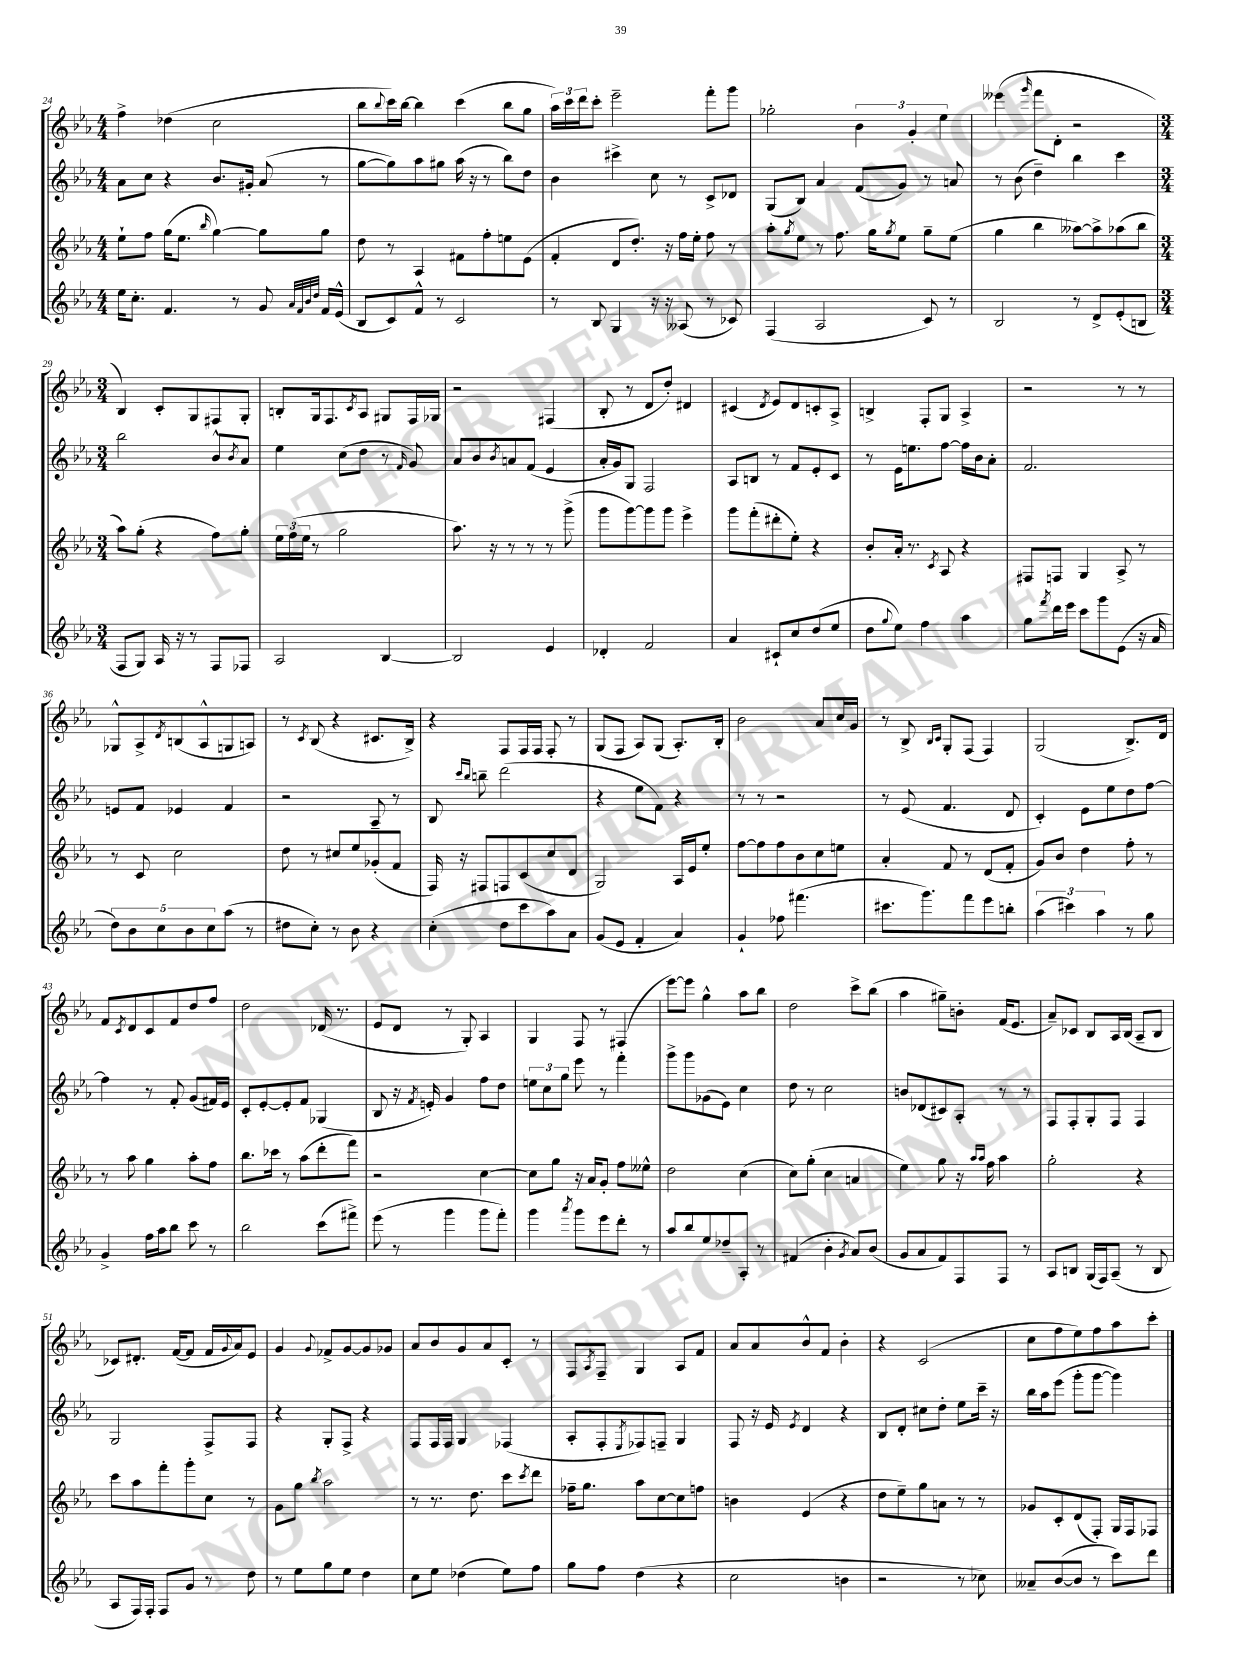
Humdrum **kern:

**kern	**kern	**kern	**kern
*staff4	*staff3	*staff2	*staff1
*clefG2	*clefG2	*clefG2	*clefG2
*k[b-e-a-]	*k[b-e-a-]	*k[b-e-a-]	*k[b-e-a-]
*M4/4	*M4/4	*M4/4	*M4/4
16ee-	8ee-`	8a-	4ff^
8.cc'	.	.	.
.	8ff	8cc	.
4.f	(16gg	4r	(4dd-
.	8.ee-	.	.
.	16qqbb-	.	.
.	[4gg)	8.b-	2cc
8r	.	.	.
.	.	16g#'	.
8g	8gg]	(8a-	.
32qqa-	.	.	.
32qqf	.	.	.
32qqb-	.	.	.
32qqdd	.	.	.
16f	8gg	8r	.
(16e-^^	.	.	.
=	=	=	=
8B-	8dd	[8gg	8bb-
.	.	.	8qqbb-
8c)	8r	8gg])	16ccc)
.	.	.	[16bb-
8f^^	4A-	8aa-	4bb-]
8r	.	8gg#	.
2c	8f#	(16aa-	(4ccc
.	.	16r	.
.	8ff'	8r	.
.	8ee	8bb-)	8bb-
.	(8e-	8dd	8gg
=	=	=	=
8r	4f'	4b-	24aa-)
.	.	.	24ccc
.	.	.	24ddd
8B-	.	.	8ccc'
4G	8d	4ccc#^	2eee-~
.	8.dd')	.	.
16r	.	8cc	.
16r	16r	.	.
(8A--	16ff	8r	.
.	16ee-'	.	.
8r	8ff	8c^	8fff'
8c-)	8r	8d-	8ggg
=	=	=	=
(4F	8aa-'	(8G	2gg-'
.	8qgg	.	.
.	8ee-	8B-)	.
2A-	8r	4a-	.
.	8.ff	.	.
.	.	(8f	6b-
.	16gg	.	.
.	8qgg	.	.
.	8ee-	8g)	.
.	.	.	6g'
8c)	8gg~	8r	.
.	.	.	6ee-
8r	(8ee-	8a	.
=	=	=	=
2B-	4gg	8r	(4eee--
.	.	(8b-	.
.	.	.	16qqggg
.	4bb-	4dd~)	8fff
.	.	.	8d'
8r	[8aa--)	4bb-	2r
8d^	8aa--^]	.	.
(8e-'	(8aa-	4ccc	.
8B	8bb-	.	.
=	=	=	=
*M3/4	*M3/4	*M3/4	*M3/4
8F	8aa-)	2bb-	4B-)
8G)	(8gg'	.	.
16A-	4r	.	8c'
16r	.	.	.
8r	.	.	8G
8F	8ff)	8b-^^	8F#
.	.	8qb-	.
8F-	8gg'	8a-	8G'
=	=	=	=
2A-	24ee-	4ee-	8B'
.	(24ff	.	.
.	24ee-	.	.
.	8r	.	16G
.	.	.	8.F
.	2gg	(8cc	.
.	.	.	8qc
.	.	8dd	8A-
[4B-	.	8r	8G#
.	.	16qqf	.
.	.	8g)	16F
.	.	.	16G-
=	=	=	=
2B-]	8.aa-)	8a-	2r
.	.	8b-	.
.	16r	.	.
.	.	8qb-	.
.	8r	8a	.
.	8r	(8f	.
4e-	8r	4e-	(4F#
.	(8ggg^	.	.
=	=	=	=
4d-'	8ggg	16a-'	8B-'
.	.	16g)	.
.	[8ggg)	8G	8r
2f	8ggg]	2F	8d
.	8ggg	.	8dd')
.	4eee-^	.	4d#
=	=	=	=
4a-	8ggg	8A-	(4c#
.	(8fff'	8B	.
.	.	.	8qd
8c#`	8ddd#'	8r	8e-)
8cc	8ee-')	8f	8d
(8dd	4r	8e-'	8c'
8ee-	.	8c	8A-^
=	=	=	=
8dd	8b-'	8r	4B^
8qqgg	.	.	.
8ee-)	16a-'	16e-	.
.	8.r	8.ee	.
4ff	.	.	8F'
.	8qc	.	.
.	8A-	[8ff	8G
4aa-	4r	16ff]	4A-^
.	.	16b-	.
.	.	8a-'	.
=	=	=	=
8gg	8F#	2.f	2r
8qfff	.	.	.
16ddd	8F	.	.
16eee-	.	.	.
8ccc	4G	.	.
8ggg	.	.	.
(8e-	8A-^	.	8r
16r	8r	.	8r
16a-	.	.	.
=	=	=	=
10dd)	8r	8e	8G-^^
10b-	.	.	.
.	8c	8f	8A-^
10cc	.	.	.
.	.	.	8qd
.	2cc	4e-	(8B
10b-	.	.	.
.	.	.	8A-^^
10cc	.	.	.
(8aa-	.	4f	8G
8r	.	.	8A)
=	=	=	=
8dd#	8dd	2r	8r
.	.	.	8qc
8cc')	8r	.	(8B-
8r	8cc#	.	4r
8b-	8ee-	.	.
4r	(8g-'	8A-~	8.c#
.	8f	8r	.
.	.	.	16B-^)
=	=	=	=
(4cc'	16F)	8B-	4r
.	16r	.	.
.	.	16qqccc	.
.	.	16qqbb-	.
.	8F#	8bb~	.
8dd	8F	(2ddd	8F
8ccc	(8c	.	16F
.	.	.	16F
8aa-)	8cc	.	8F'
8a-	8d	.	8r
=	=	=	=
(8g	2G)	4r	(8G
8e-	.	.	8F
4f'	.	8ee-	8A-)
.	.	8f)	(8G
4a-)	16A-	4r	8.A-')
.	16e-	.	.
.	8ee-'	.	.
.	.	.	16B-'
=	=	=	=
4g`	[8ff	8r	2b-
.	8ff]	8r	.
8ff-	8ff	2r	.
(4.fff#	8b-	.	.
.	8cc	.	8a-
.	8ee	.	16cc
.	.	.	16g
=	=	=	=
8.ccc#	4a-'	8r	8r
.	.	(8e-	8B-^
8.ggg)	.	.	.
.	.	.	16qqB-
.	.	.	16qqc
.	8f	4.f	8G'
8fff	8r	.	(8F
8eee-	(8d	.	4F)
8bb'	8f'	8d	.
=	=	=	=
(6aa-	8g)	4c')	(2G
.	8b-	.	.
6ccc#)	.	.	.
.	4dd	8e-	.
6aa-	.	.	.
.	.	8ee-	.
8r	8ff'	8dd	8.B-^)
8gg	8r	[8ff	.
.	.	.	16d
=	=	=	=
4g^	8r	4ff]	8f
.	.	.	8qc
.	8aa-	.	8d
16ff	4gg	8r	8c
16aa-	.	.	.
8bb-	.	8f'	8f
8ccc	8aa-'	(8g	8dd
8r	8ff	16f#)	8ff
.	.	16e-	.
=	=	=	=
2bb-	8.bb-	8c'	2dd
.	.	[8e-'	.
.	16ccc-	.	.
.	8r	8e-']	.
.	(8aa-	8f	.
(8ccc	8ddd'	(4G-	(16d-
.	.	.	8.r
8fff#^)	8fff)	.	.
=	=	=	=
(8eee-	2r	8B-	8e-
8r	.	16r	8d
.	.	8qf	.
.	.	16e')	.
4ggg	.	4g	8r
.	.	.	8G')
8ggg	[4cc	8ff	4A-
8fff')	.	8dd	.
=	=	=	=
4ggg	8cc]	12ee	4G
.	.	12cc	.
.	8gg	.	.
.	.	12gg	.
8qaaa-	.	.	.
8ggg	16r	8eee-	8F
.	16a-	.	.
8eee-	8g'	8r	8r
8ddd'	8ff	4fff'	(4F#
8r	8ee--^^	.	.
=	=	=	=
8aa-	2dd	8ggg^	[8eee-)
8bb-	.	8ggg	8eee-]
8ee-	.	(8g-	4gg^^
8dd-~	.	8e-)	.
8A-'	(4cc	4cc	8aa-
8r	.	.	8bb-
=	=	=	=
(4f#	8cc)	8dd	2dd
.	(8gg'	8r	.
4b-'	4cc	2cc	.
8qg	.	.	.
8a-)	4a	.	8ccc^
(8b-	.	.	(8bb-
=	=	=	=
8g	4ee-)	8b	4aa-
8a-	.	(8d-	.
8f)	8gg	8c#)	8gg#~)
8F	16r	8A-'	8b'
.	16qqaa-	.	.
.	16qqaa-	.	.
.	16ff	.	.
8F	4aa-	8r	(16f
.	.	.	8.e-
8r	.	8r	.
=	=	=	=
8A-	2gg'	8F	8a-~)
8B	.	8F'	8c-
(16G	.	8G'	8B-
16F)	.	.	.
(8A-~	.	8F	16A-
.	.	.	(16B-
8r	4r	4F	8A-~
8B	.	.	8B-
=	=	=	=
8A-	8ccc	2G	8c-)
16F)	8aa-	.	8.d#'
16F'	.	.	.
8F	8fff'	.	.
.	.	.	([16f
8g	8ggg'	.	8f]
8r	8cc	8F^	16f
.	.	.	8qqg
.	.	.	16a-)
8dd	8r	8F	8e-
=	=	=	=
8r	8g	4r	4g
8ee-	8gg	.	.
.	8qbb-	.	8qqg
8gg	2aa-	8G'	8f-^
8ee-	.	8F^	[8g
4dd	.	4r	8g]
.	.	.	8g-
=	=	=	=
8cc	8r	8F	8a-
8ee-	8.r	16F	8b-
.	.	16F	.
(4dd-	.	4G	8g
.	8.dd	.	.
.	.	.	8a-
8ee-)	8ccc	(4F-	8c'
.	8qccc	.	.
8ff	8ddd	.	8r
=	=	=	=
8gg	16ff-~	8A-'	8F
.	8.gg	.	.
.	.	.	8qA-
8ff	.	8F'	8F~
.	.	8qE-	.
(4dd	8aa-	8F-)	4G
.	[8cc	8F~	.
4r	8cc]	4G	8A-
.	8ff	.	8f
=	=	=	=
2cc	4b	8F	8a-
.	.	16r	8a-
.	.	16e-	.
.	.	8qe-	.
.	(4e-	4d	8b-^^
.	.	.	8f
4b	4r	4r	4b-'
=	=	=	=
2r	8dd	8B-	4r
.	8ee-~)	8d'	.
.	8gg	8cc#	(2c
.	8a	8dd'	.
8r	8r	8ee-	.
8cc-)	8r	16ccc~	.
.	.	16r	.
=	=	=	=
8a--~	8g-	16bb-	8cc
.	.	16aa-	.
([8b-	8c'	(8eee-	8ff
8b-]	(8d	8ggg'	8ee-)
8r	8F')	[8ggg	8ff
8ccc)	16G	4ggg])	8aa-
.	16F	.	.
8ddd	8F-	.	8ccc'
==	==	==	==
*-	*-	*-	*-
